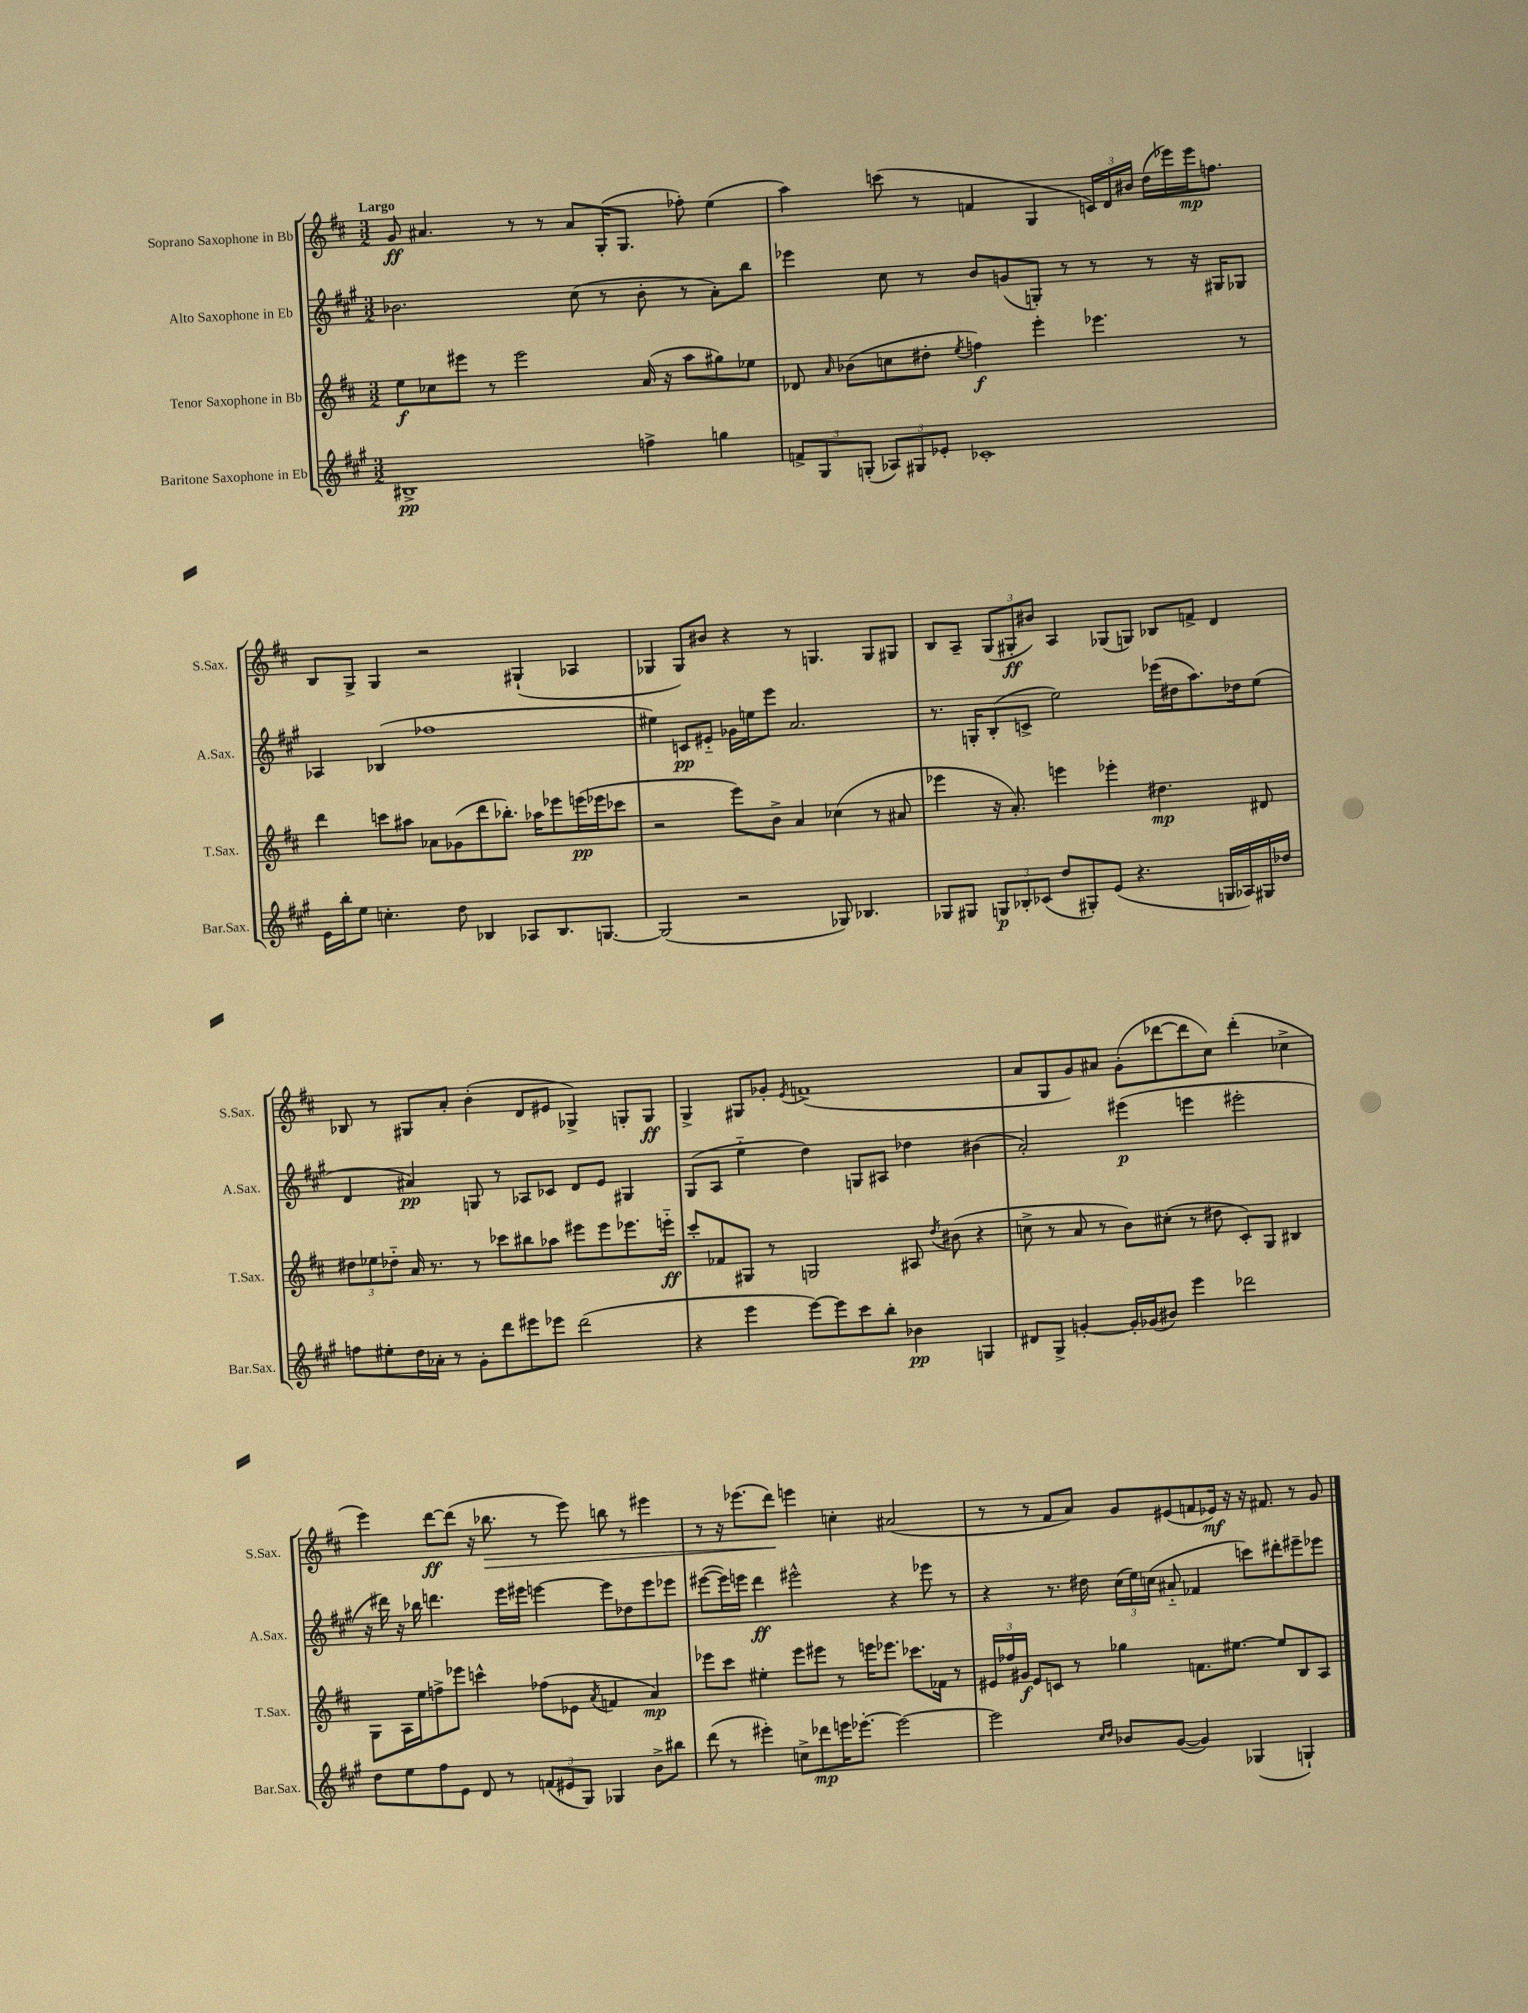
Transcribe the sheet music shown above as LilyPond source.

<<
\new StaffGroup <<
\new Staff = "s0" \with { instrumentName = "Soprano Saxophone in Bb" shortInstrumentName = "S.Sax." } {
    \clef treble \key d \major \numericTimeSignature \time 3/2 \tempo "Largo"
    \autoBeamOff g'8\ff ais'4. r8 r8 ais'8[ g16-.( g8.] fes''8-.) e''4( |
    a''4) c'''8( r8 f'4 g4 \tuplet 3/2 { c'16[) d'16 bis'16] } d''16[( ees'''16) ees'''16\mp f''8.] |
    b8[ g8]-> g4 r2 gis4-!( aes4 |
    ges4 ges8[) bis'8] r4 r8 g4. g8[ gis8] |
    b8[ a8]-- \tuplet 3/2 { g8[( gis8-.\ff bis'8]) } a4 ges8[( g8]) bes8[ f'8]-> d'4 |
    bes8 r8 gis8[ a'8]-. b'4-.( d'8[ eis'8] ges4->) g8[-. g8]\ff |
    g4-> gis8[ ges'8]-. \acciaccatura { e'8 } f'1->( |
    a'8[ g8 g'8) ais'8] g'8[-.( des'''8~ des'''8 cis''8]) des'''4-.( ces''4-> |
    e'''4) d'''8[~\ff d'''8]( r16 bes''8.\> r8 e'''8) b''8 r8 eis'''4 |
    r8 r16 ees'''8.[( d'''8]\!) e'''4 c''4-. ais'2( |
    r8 r8 fis'8[ a'8]) g'8[ eis'8( f'8 ees'16]\mf) r16 r16 fis'8. r8 g'8 \bar "|." |
}
\new Staff = "s1" \with { instrumentName = "Alto Saxophone in Eb" shortInstrumentName = "A.Sax." } {
    \clef treble \key a \major \numericTimeSignature \time 3/2
    \autoBeamOff bes'2. cis''8( r8 bes'8-. r8 a'8[-.) b''8] |
    ees'''4 cis''8 r8 b'8[ g'8( g8]-.) r8 r8 r8 r16 gis16[ ges8] |
    aes4 bes4( fes''1 |
    eis''4) c'8[\pp eis'8]-_ ges'16[ e''16 e'''8] a'2. |
    r8. g16[-. b8-.( c'8]-> e''2) ees'''16[( dis''16 a''8.) des''16 e''8]( |
    d'4 ais'4\pp) g8 r8 aes8[ ces'8] d'8[ e'8] gis4 |
    gis8[( a8] e''4-_ d''4) g8[ ais8] des''4 bis'4( |
    a'2-.) eis'''4\p( e'''4 eis'''2-. |
    r16 dis'''16) r16 bes''16 d'''4. e'''16[ eis'''16] e'''4~ e'''8[ des''8 e'''8 ees'''8] |
    eis'''8[~( eis'''16) e'''16] d'''4\ff eis'''2-^ r4 ees'''8 r8 |
    r4 r8. dis''16 \tuplet 3/2 { cis''16[( e''16) c''16]( } ais'8-_ fes'4 c'''8[) dis'''8-. eis'''8-- ees'''8] \bar "|." |
}
\new Staff = "s2" \with { instrumentName = "Tenor Saxophone in Bb" shortInstrumentName = "T.Sax." } {
    \clef treble \key d \major \numericTimeSignature \time 3/2
    \autoBeamOff e''8[\f ces''8 eis'''8] r8 eis'''2 a'16( r16 a''8[ gis''8) ees''8] |
    des'8 \grace { a'16 } bes'8[( c''8 dis''8]-. \acciaccatura { e''8 } f''4\f) e'''4-. ees'''4. r8 |
    d'''4 c'''8[ ais''8] aes'8[ ges'8( d'''8 bes''8.]-.) aes''16[ ees'''8 e'''16\pp( ees'''16 ces'''8] |
    r2 e'''8[) b'8]-> a'4 ces''4( r8 ais'8 |
    ees'''4 r16 a'8.-.) e'''4 ees'''4-. dis''4.\mp dis'8 |
    \tuplet 3/2 { dis''8[ ees''8 des''8]-_ } a'16 r8. r8 ces'''8[ bis''8 aes''8] eis'''8[ eis'''8 ees'''8. e'''16]-_\ff |
    cis'''8[-. fes'8 gis8] r8 g2 ais8 \acciaccatura { d''8 } bis'8( r4 |
    c''8-> r8 a'8 r8 b'8[) cis''8]-.( r8 dis''8 cis'8[-.) g8] bis4 |
    g8[ a16 e''16 f''8-> ees'''8] c'''4-^ fes''8[( ees'8] \acciaccatura { a'8 } f'4 a'4\mp) |
    ees'''8[ cis'''8] eis''4-. ees'''8[ eis'''8] r8 e'''16[ ees'''8.] ces'''8.[ fes'16] r8 |
    \tuplet 3/2 { eis'16[ fes''16 gis'16]\f } eis'8[ c'8] r8 ges''4 f'8.[ eis''8.]~ eis''8[ b8 a8] \bar "|." |
}
\new Staff = "s3" \with { instrumentName = "Baritone Saxophone in Eb" shortInstrumentName = "Bar.Sax." } {
    \clef treble \key a \major \numericTimeSignature \time 3/2
    \autoBeamOff bis1->\pp f''4-> g''4 |
    \tuplet 3/2 { f'8[-> gis8 g8]-.( } \tuplet 3/2 { aes8[) gis8 ees'8]-. } ces'1-. |
    e'16[ b''16-. e''8] c''4.-. d''8 bes4 aes8[ bes8. g8.]~ |
    g2( r2 ges8) bes4. |
    ges8[ gis8] \tuplet 3/2 { g8[\p bes8-. ces'8]( } d''8[ gis8-.) e'8]( r4. g16[ aes16) gis16 des''16] |
    f''8[ eis''8-. d''16 aes'16]-. r8 gis'8[-. d'''8 eis'''8 ees'''8] d'''2( |
    r4 e'''4 e'''8[~) e'''8 cis'''8 b''8]-. bes'4\pp g4 |
    dis'8[ gis8]-> g'4~-. g'16[-. ges'16( bis'8]) e'''4 des'''2 |
    d''8[ e''8 fis''8 e'8] d'8 r8 \tuplet 3/2 { f'8[( eis'8 gis8]) } ges4 b'8[-> bis''8] |
    d'''8( r8 eis'''4-.) c''8[-> des'''8\mp e'''16 ees'''8.]~-. ees'''2~ |
    ees'''2 \grace { cis''16[ d''16] } bes'8[ gis'8]~( gis'4) ges4( g4-!) \bar "|." |
}
>>
>>
\layout { \context { \Score \remove "Bar_number_engraver" } }
